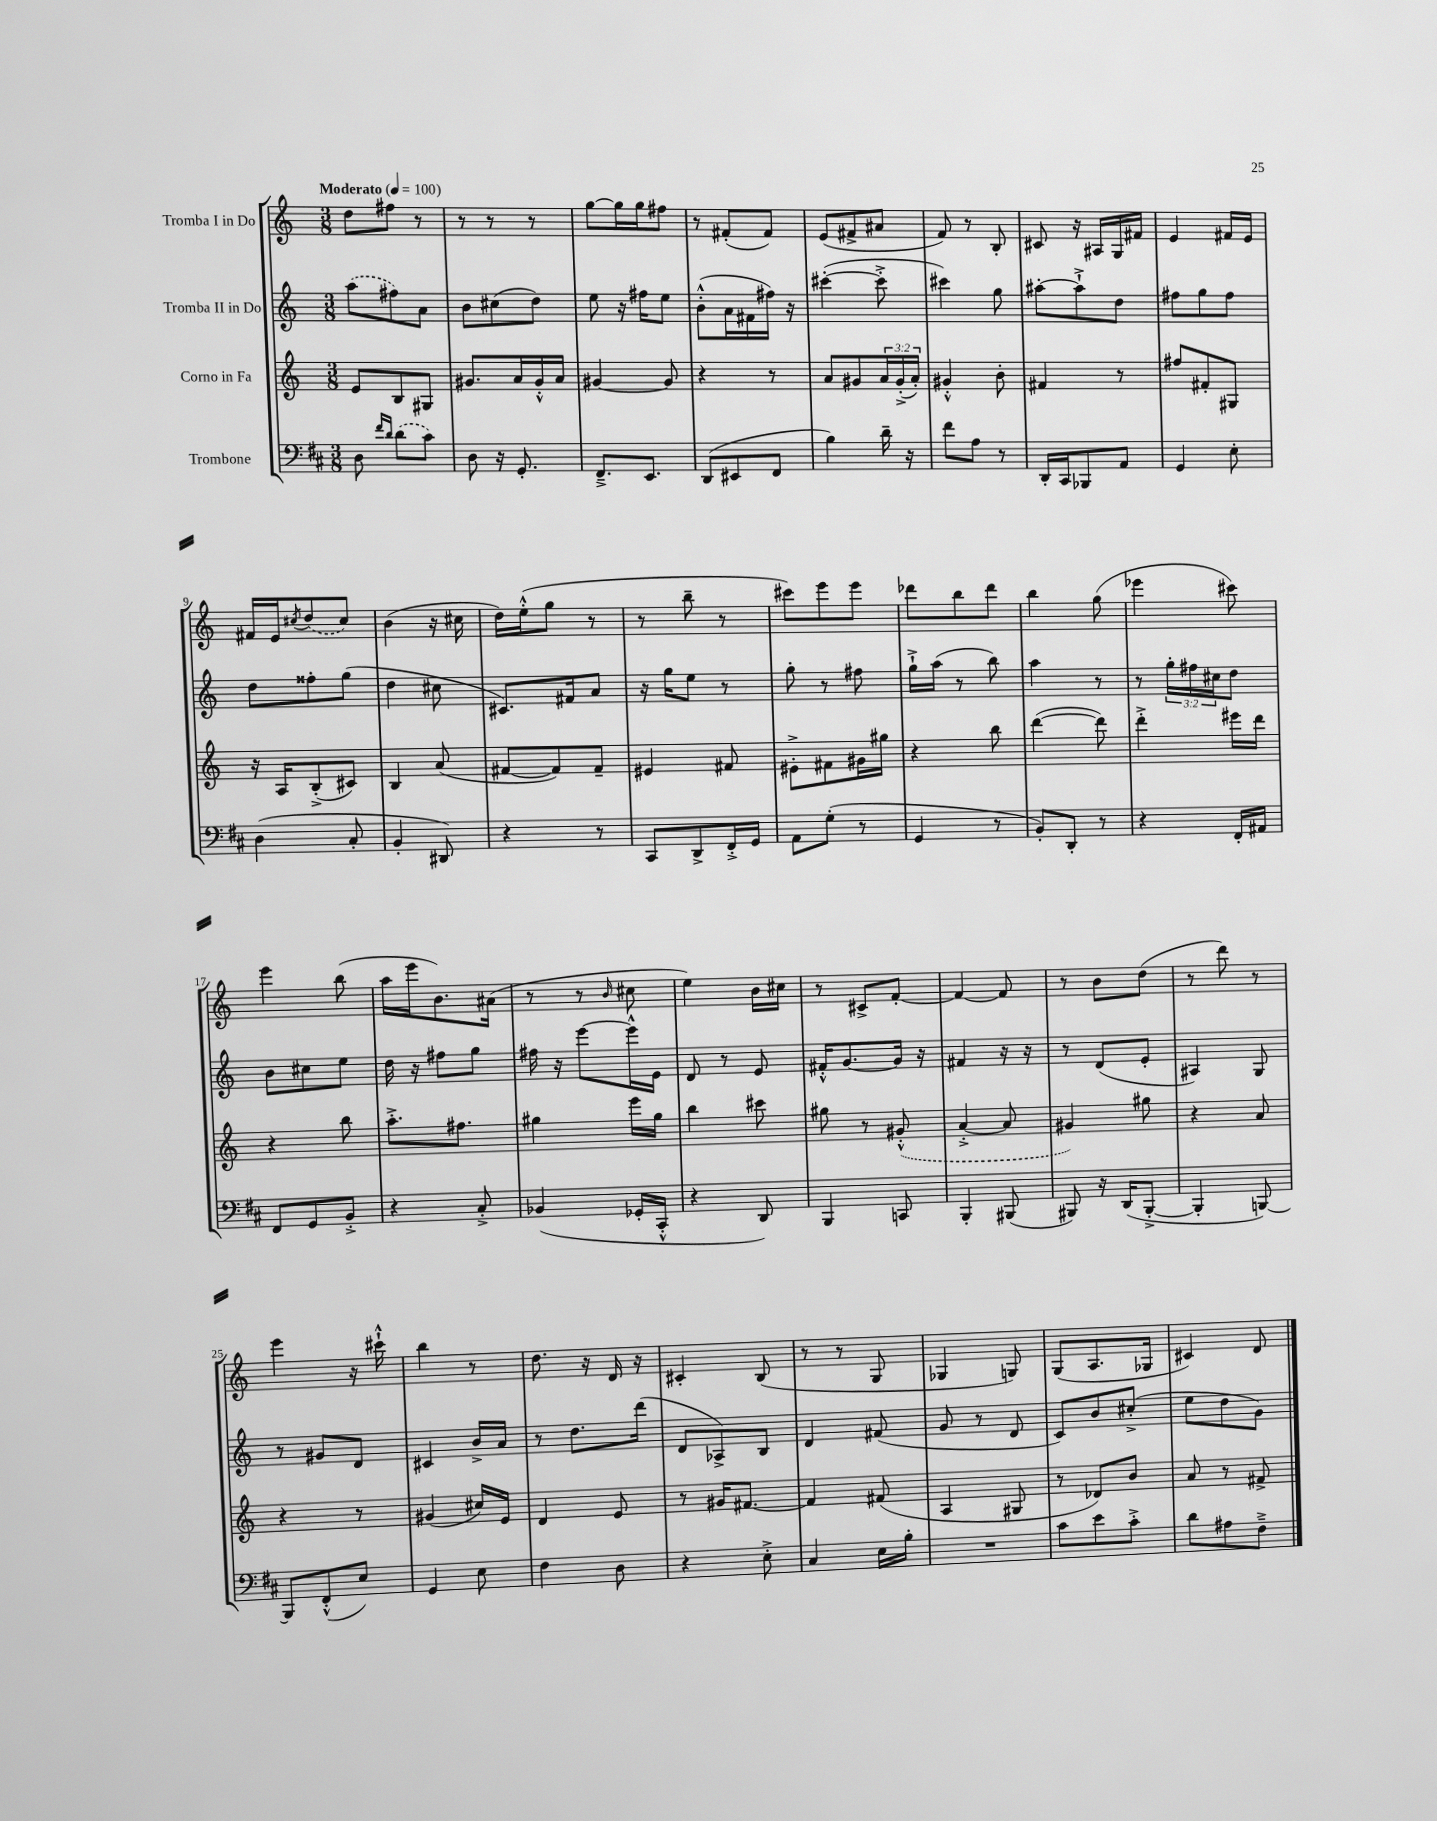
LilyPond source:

<<
\new StaffGroup <<
\new Staff = "s0" \with { instrumentName = "Tromba I in Do" } {
    \clef treble \key c \major \numericTimeSignature \time 3/8 \tempo "Moderato" 4 = 100
    d''8 fis''8 r8 |
    r8 r8 r8 |
    g''8~ g''16 g''16 fis''8 |
    r8 fis'8-.( fis'8) |
    e'8( fis'8-> ais'8 |
    f'8) r8 b8-. |
    cis'8 r16 ais16 g16 fis'16 |
    e'4 fis'16 e'16 |
    fis'16 e'16 \acciaccatura { cis''8 } \once \slurDashed d''8( cis''8) |
    b'4( r16 cis''16 |
    d''16) e''16-.-^( g''8 r8 |
    r8 b''8-- r8 |
    cis'''8) e'''8 e'''8 |
    des'''8 b''8 des'''8 |
    b''4 g''8( |
    ees'''4 cis'''8) |
    e'''4 b''8( |
    a''16 e'''16 b'8.) ais'16( |
    r8 r8 \grace { b'16 } cis''8 |
    e''4) b'16 cis''16 |
    r8 cis'8-> f'8~-. |
    f'4~ f'8 |
    r8 b'8 d''8( |
    r8 d'''8) r8 |
    e'''4 r16 cis'''16-!-^ |
    b''4 r8 |
    d''8. r16 d'16 r16 |
    cis'4-. b8( |
    r8 r8 g8 |
    ges4 g8) |
    g8( a8. ges16 |
    cis'4) d'8 \bar "|." |
}
\new Staff = "s1" \with { instrumentName = "Tromba II in Do" } {
    \clef treble \key c \major \numericTimeSignature \time 3/8 \override Staff.TupletNumber.text = #tuplet-number::calc-fraction-text
    \once \slurDashed a''8( fis''8) a'8 |
    b'8 cis''8( d''8) |
    e''8 r16 fis''16 e''8 |
    b'8-.-^( a'16 fis'16 fis''16) r16 |
    cis'''4~-.( cis'''8-.-> |
    cis'''4) g''8 |
    ais''8~-. ais''8-!-> d''8 |
    fis''8 g''8 fis''8 |
    d''8 fisis''8-. g''8( |
    d''4 cis''8 |
    cis'8.) fis'16 a'8 |
    r16 g''16 e''8 r8 |
    g''8-. r8 fis''8 |
    g''16-!-> a''16( r8 b''8) |
    a''4 r8 |
    r8 \tuplet 3/2 { g''16-. fis''16 cis''16 } d''8 |
    b'8 cis''8 e''8 |
    d''16 r16 fis''8 g''8 |
    fis''16 r16 e'''8~ e'''16-^ e'16 |
    d'8 r8 e'8 |
    fis'16-.-^ g'8.~ g'16 r16 |
    fis'4 r16 r16 |
    r8 d'8( e'8-. |
    ais4) g8 |
    r8 gis'8 d'8 |
    cis'4 b'16-> a'16 |
    r8 d''8. d'''16( |
    d'8 aes8->) b8 |
    d'4 fis'8( |
    g'8 r8 d'8 |
    c'8) b'8 cis''8-.->( |
    e''8 d''8 g'8) \bar "|." |
}
\new Staff = "s2" \with { instrumentName = "Corno in Fa" } {
    \clef treble \key c \major \numericTimeSignature \time 3/8 \override Staff.TupletNumber.text = #tuplet-number::calc-fraction-text
    e'8 b8 gis8 |
    gis'8. a'16 gis'16-.-^ a'16 |
    gis'4~ gis'8 |
    r4 r8 |
    a'8 gis'8 \tuplet 3/2 { a'16 gis'16-.->( a'16-.) } |
    gis'4-.-^ b'8-. |
    fis'4 r8 |
    fis''8 fis'8-. gis8 |
    r16 a16 b8-.->( cis'8) |
    b4 a'8( |
    fis'8~ fis'8) fis'8-- |
    eis'4 fis'8 |
    eis'8-.-> fis'8 gis'16 gis''16 |
    r4 b''8 |
    d'''4~( d'''8) |
    d'''4-.-> eis'''16 d'''16 |
    r4 b''8 |
    a''8.-.-> fis''8. |
    gis''4 e'''16 gis''16 |
    b''4 cis'''8 |
    gis''8 r8 \once \slurDashed gis'8-.-^( |
    a'4~-.-> a'8 |
    gis'4) gis''8 |
    r4 a'8 |
    r4 r8 |
    gis'4( cis''16) e'16 |
    d'4 e'8 |
    r8 gis'16 fis'8.~ |
    fis'4 fis'8( |
    a4 gis8 |
    r8 des'8) b'8 |
    a'8 r8 fis'8-> \bar "|." |
}
\new Staff = "s3" \with { instrumentName = "Trombone" } {
    \clef bass \key d \major \numericTimeSignature \time 3/8
    d8 \grace { fis'16 d'16 } \once \slurDashed d'8( cis'8) |
    d8 r16 g,8.-. |
    fis,8.---> e,8. |
    d,8( eis,8 fis,8 |
    b4) d'16-- r16 |
    fis'8 a8 r8 |
    d,16-. cis,16 bes,,8 a,8 |
    g,4 e8-. |
    d4( cis8-. |
    b,4-. dis,8) |
    r4 r8 |
    cis,8 d,8-> fis,16-.-> g,16 |
    a,8 g8-.( r8 |
    g,4 r8 |
    b,8-.) d,8-. r8 |
    r4 fis,16-. ais,16 |
    fis,8 g,8 b,8-.-> |
    r4 cis8-.-> |
    bes,4( ges,16-. cis,16-.-^ |
    r4 d,8) |
    b,,4 c,8 |
    b,,4-. bis,,8( |
    bis,,8) r16 d,16( bis,,8~-.-> |
    bis,,4-. b,,8~) |
    b,,8 fis,8-.-^( e8) |
    g,4 e8 |
    fis4 d8 |
    r4 e8-.-> |
    cis4 e16 b16-. |
    R4. |
    cis'8 e'8 cis'8-.-> |
    d'8 ais8 fis8---> \bar "|." |
}
>>
>>
